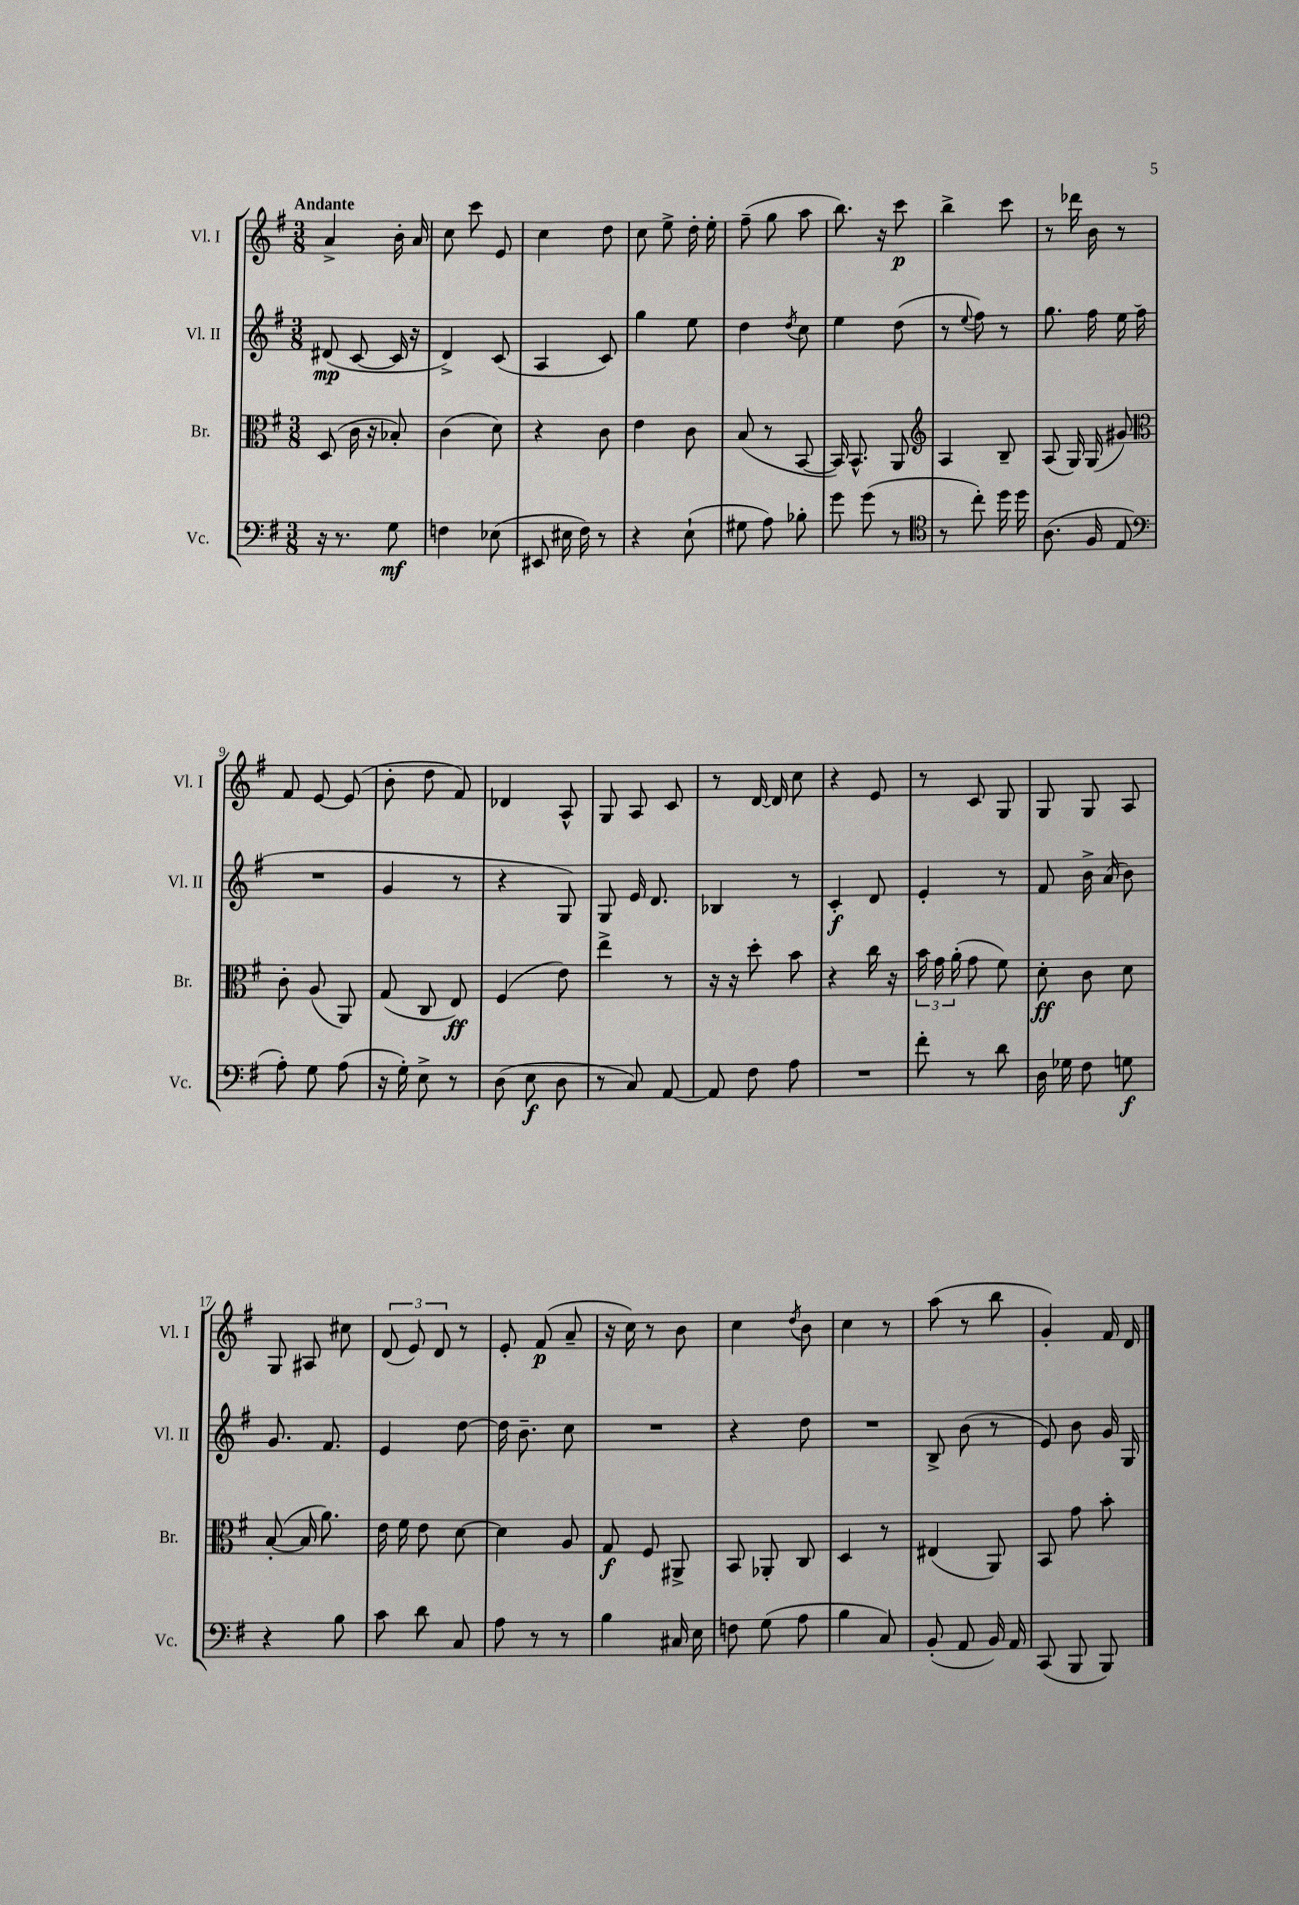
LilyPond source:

<<
\new StaffGroup <<
\new Staff = "s0" \with { instrumentName = "Vl. I" shortInstrumentName = "Vl. I" } {
    \clef treble \key g \major \numericTimeSignature \time 3/8 \tempo "Andante"
    \autoBeamOff a'4-> b'16-. a'16 |
    c''8 c'''8 e'8 |
    c''4 d''8 |
    c''8 e''8-> d''16-. e''16-. |
    fis''8--( g''8 a''8 |
    b''8.) r16 c'''8\p |
    b''4-> c'''8 |
    r8 des'''16 b'16 r8 |
    fis'8 e'8~ e'8( |
    b'8-. d''8 fis'8) |
    des'4 a8-^ |
    g8 a8 c'8 |
    r8 d'16~ d'16 c''8 |
    r4 e'8 |
    r8 c'8 g8 |
    g8 g8 a8 |
    g8 ais8 cis''8 |
    \tuplet 3/2 { d'8( e'8) d'8 } r8 |
    e'8-. fis'8\p( a'8-- |
    r16 c''16) r8 b'8 |
    c''4 \acciaccatura { d''8 } b'8 |
    c''4 r8 |
    a''8( r8 b''8 |
    g'4-.) fis'16 d'16 \bar "|." |
}
\new Staff = "s1" \with { instrumentName = "Vl. II" shortInstrumentName = "Vl. II" } {
    \clef treble \key g \major \numericTimeSignature \time 3/8
    \autoBeamOff dis'8\mp( c'8~ c'16 r16 |
    d'4->) c'8( |
    a4 c'8) |
    g''4 e''8 |
    d''4 \acciaccatura { d''8 } c''8 |
    e''4 d''8( |
    r8 \appoggiatura { e''8 } fis''8) r8 |
    g''8. fis''16 e''16 fis''16( |
    R4. |
    g'4 r8 |
    r4 g8) |
    g8 e'16 d'8. |
    bes4 r8 |
    c'4-.\f d'8 |
    e'4-. r8 |
    fis'8 b'16-> a'16( b'8) |
    g'8. fis'8. |
    e'4 d''8~ |
    d''16 b'8.-- c''8 |
    R4. |
    r4 d''8 |
    R4. |
    b8-> b'8( r8 |
    e'8) b'8 g'16 g16 \bar "|." |
}
\new Staff = "s2" \with { instrumentName = "Br." shortInstrumentName = "Br." } {
    \clef alto \key g \major \numericTimeSignature \time 3/8
    \autoBeamOff d8( c'16 r16 bes8-.) |
    c'4( d'8) |
    r4 c'8 |
    e'4 c'8 |
    b8( r8 b,8~ |
    b,16) b,8.-^ a,8 |
    \clef treble a4 b8-- |
    a8( g16) g16( gis'8) |
    \clef alto c'8-. a8( a,8) |
    g8( c8 e8\ff) |
    fis4( e'8) |
    e''4-> r8 |
    r16 r16 d''8-. b'8 |
    r4 c''16 r16 |
    \tuplet 3/2 { b'16 g'16 a'16-.( } g'8 fis'8) |
    d'8-.\ff c'8 d'8 |
    b8~-.( b16 a'8.) |
    e'16 fis'16 e'8 d'8~ |
    d'4 a8 |
    g8\f fis8 ais,8-> |
    b,8 aes,8-. c8 |
    d4 r8 |
    eis4( a,8) |
    b,8 g'8 b'8-. \bar "|." |
}
\new Staff = "s3" \with { instrumentName = "Vc." shortInstrumentName = "Vc." } {
    \clef bass \key g \major \numericTimeSignature \time 3/8
    \autoBeamOff r16 r8. g8\mf |
    f4 ees8( |
    eis,8 eis16 fis16) r8 |
    r4 e8-!( |
    gis8 a8) bes8-. |
    g'8 g'8( r8 |
    \clef tenor r8 c''8-.) d''16 d''16 |
    a8.( fis16 e8 |
    \clef bass a8-.) g8 a8( |
    r16 g16-.) e8-> r8 |
    d8( e8\f d8 |
    r8 c8) a,8~ |
    a,8 fis8 a8 |
    R4. |
    fis'8-. r8 d'8 |
    d16 ges16 fis8 g8\f |
    r4 b8 |
    c'8 d'8 c8 |
    a8 r8 r8 |
    b4 cis16 e16 |
    f8 g8( a8 |
    b4 c8) |
    b,8-.( a,8 b,16) a,16 |
    c,8( b,,8 b,,8) \bar "|." |
}
>>
>>
